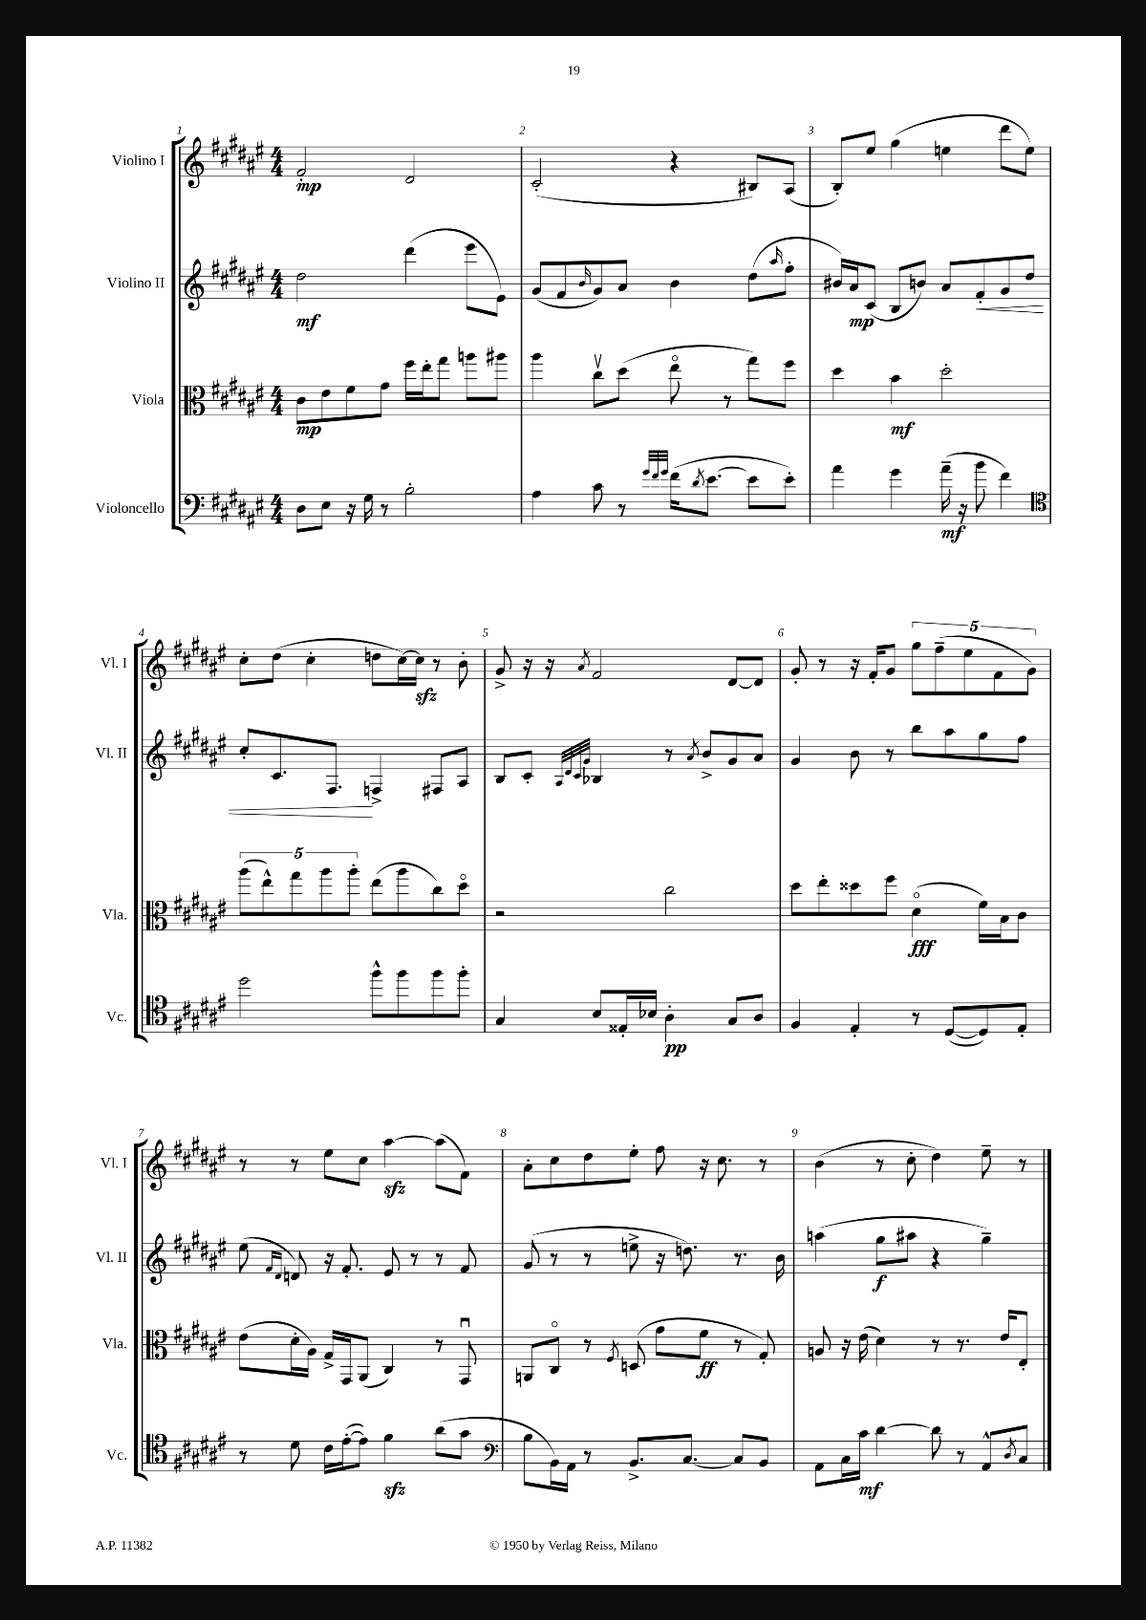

**kern	**kern	**kern	**kern
*staff4	*staff3	*staff2	*staff1
*clefF4	*clefC3	*clefG2	*clefG2
*k[f#c#g#d#a#e#]	*k[f#c#g#d#a#e#]	*k[f#c#g#d#a#e#]	*k[f#c#g#d#a#e#]
*M4/4	*M4/4	*M4/4	*M4/4
8D#	8c#	2dd#	2f#'
8E#	8e#	.	.
16r	8f#	.	.
16G#	.	.	.
8r	8g#	.	.
2B'	16ff#	(4ddd#	2d#
.	16ee#'	.	.
.	8gg#	.	.
.	8aa	8eee#	.
.	8aa#	8e#)	.
=	=	=	=
4A#	4aa#	(8g#	(2c#'
.	.	8f#	.
.	.	16qqb	.
8c#	8cc#v	8g#)	.
8r	(8dd#	8a#	.
32qqg#	.	.	.
32qqf#	.	.	.
32qqg#	.	.	.
(16f#	8ee#o	4b	4r
8qd#	.	.	.
[8.e#	.	.	.
.	8r	.	.
8e#]	8gg#)	(8dd#	8B#)
.	.	16qqaa#	.
8e#')	8ff#	8ff#'	(8A#
=	=	=	=
4a#	4dd#	16b#)	8B')
.	.	16a#	.
.	.	(8c#	8ee#
4g#	4b	8B	(4gg#
.	.	8b)	.
(16a#~	2dd#'	8a#	4ee
16r	.	.	.
8b	.	8f#'	.
4f#)	.	8g#	8ddd#
.	.	8dd#	8ee)
=	=	=	=
*clefC4	*	*	*
2dd#	(10aa#	8cc#'	8cc#'
.	10ee#^^)	.	.
.	.	8.c#	(8dd#
.	10gg#	.	.
.	.	.	4cc#'
.	10aa#	.	.
.	.	8.F#	.
.	10aa#'	.	.
8ff#^^	(8ee#	4F^	8dd
8ff#	8aa#	.	[16cc#)
.	.	.	16cc#]
8ff#	8cc#)	8F#	8r
8ff#'	8dd#o	8A#	8b'
=	=	=	=
4G#	2r	8B	8g#^
.	.	8c#'	16r
.	.	.	16r
.	.	32qqA#	.
.	.	32qqd#	.
.	.	32qqc#	.
.	.	32qqg#	8qa#
8B	.	4B-	2f#
16E##'	.	.	.
16B-	.	.	.
4A#'	2cc#	8r	.
.	.	8qa#	.
.	.	8b^	.
8G#	.	8g#	[8d#
8A#	.	8a#	8d#]
=	=	=	=
4F#	8dd#	4g#	8g#'
.	8ee#'	.	8r
4E#'	8dd##	8b	16r
.	.	.	16f#'
.	8ff#	8r	8g#
8r	(4d#o	8bb	10gg#
.	.	.	(10ff#~
([8D#	.	8aa#	.
.	.	.	10ee#
8D#])	16f#)	8gg#	.
.	.	.	10f#
.	16B	.	.
8E#'	8c#	8ff#	.
.	.	.	10g#)
=	=	=	=
8r	(8e#	(8ee#	8r
.	.	16qqf#	.
.	.	16qqd#	.
8d#	16d#'	8d)	8r
.	16A#)	.	.
16c#	16G#^	16r	8ee#
([16e#'	16GG#	8.f#'	.
8e#])	(8AA#	.	8cc#
4f#	4C#)	8e#	[4aa#
.	.	8r	.
(8a#	8r	8r	(8aa#]
8g#	8GG#u	8f#	8f#)
=	=	=	=
*clefF4	*	*	*
8B	8AA	(8g#	8a#'
16BB)	8C#o	8r	8cc#
16AA#	.	.	.
8r	8r	8r	8dd#
.	8qF#	.	.
8.BB^	(8D	8ee^	8ee#'
.	8g#	16r	8ff#
[8.C#	.	8.dd)	.
.	8f#	.	16r
.	.	.	8.cc#
8C#]	8r	8.r	.
8BB	8G#')	.	8r
.	.	16b	.
=	=	=	=
8AA#	8A	(4aa	(4b
16C#	16r	.	.
16c#	(16e#	.	.
[4d#	4d#)	8gg#	8r
.	.	8aa#	8cc#'
8d#]	8r	4r	4dd#)
8r	8.r	.	.
8AA#^^	.	4gg#~)	8ee#~
.	16e#	.	.
8qD#	.	.	.
8C#	8E#'	.	8r
==	==	==	==
*-	*-	*-	*-
